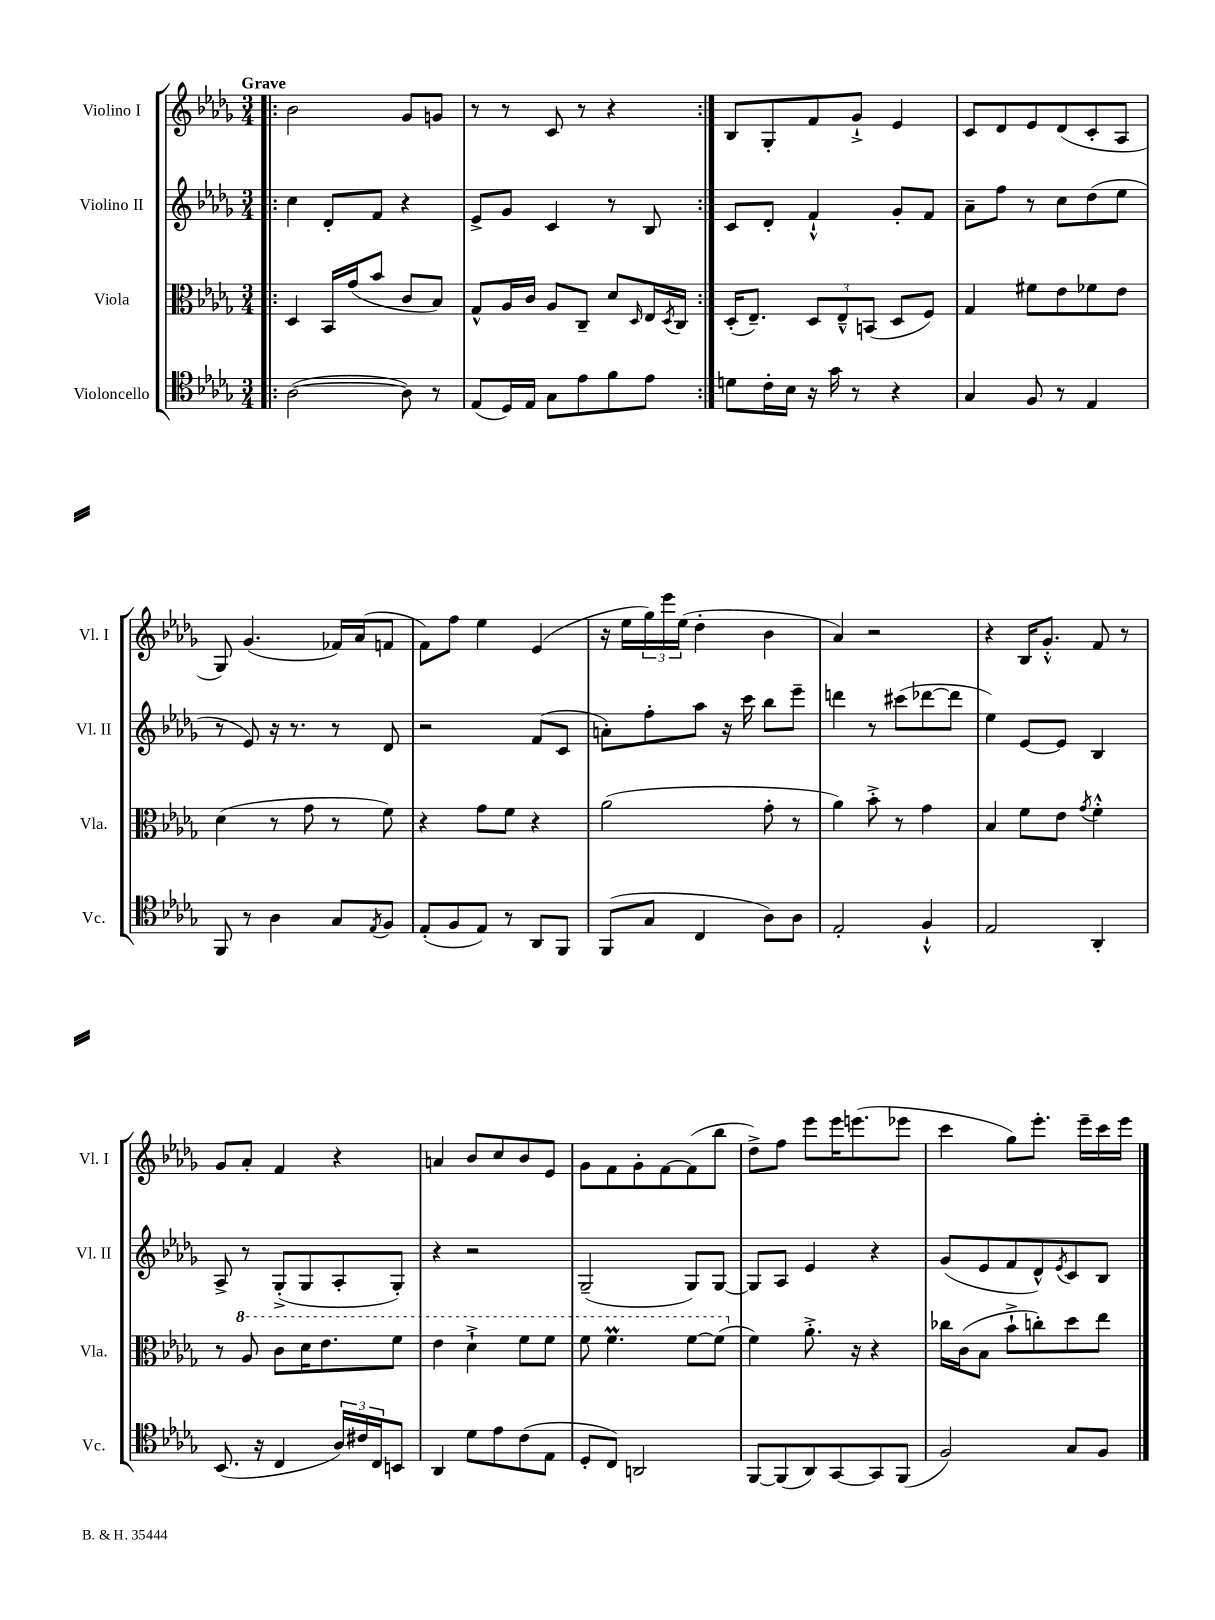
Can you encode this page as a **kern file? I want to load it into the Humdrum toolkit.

**kern	**kern	**kern	**kern
*part4	*part3	*part2	*part1
*staff4	*staff3	*staff2	*staff1
*I"Violoncello	*I"Viola	*I"Violino II	*I"Violino I
*I'Vc.	*I'Vla.	*I'Vl. II	*I'Vl. I
*clefC4	*clefC3	*clefG2	*clefG2
*k[b-e-a-d-g-]	*k[b-e-a-d-g-]	*k[b-e-a-d-g-]	*k[b-e-a-d-g-]
*M3/4	*M3/4	*M3/4	*M3/4
=1!|:	=1!|:	=1!|:	=1!|:
!	!	!	!LO:TX:a:B:t=Grave
([2A-\	4D-/	4cc\	2b-\
.	16BB-/LL	8d-'/L	.
.	(16g-/J	.	.
.	8b-/J	8f/J	.
8A-\])	8c/L	4r	8g-/L
8r	8B-/J)	.	8gn/J
=2	=2	=2	=2
(8E-/L	8G-^^/L	8e-^/L	8r
16D-/L)	16A-/L	8g-/J	8r
16E-/JJ	16c/JJ	.	.
8G-\L	8A-/L	4c/	8c/
8e-\	8C~/J	.	8r
8f\	8d-/L	8r	4r
.	16qqD-/	.	.
8e-\J	16E-/L	8B-/	.
.	8qD-/	.	.
.	16C/JJ	.	.
=3:|!	=3:|!	=3:|!	=3:|!
8dn\L	(16D-'/KL	8c/L	8B-/L
.	8.E-~/J)	.	.
16c'\L	.	8d-'/J	8G-'/
16B-\JJ	.	.	.
16r	12D-/L	4f`^^/	8f/
16g-\	.	.	.
.	12E-~^^/	.	.
8r	.	.	8g-`^/J
.	(12BBn/J	.	.
4r	8D-/L	8g-'/L	4e-/
.	8F/J)	8f/J	.
=4	=4	=4	=4
4G-/	4G-/	8a-~\L	8c/L
.	.	8ff\J	8d-/
8F/	8f#X\L	8r	8e-/
8r	8e-\	8cc\L	(8d-/
4E-/	8f-X\	(8dd-\	8c'/
.	8e-\J	8ee-\J	8A-/J
!!LO:LB:g=z
=5	=5	=5	=5
8FF/	(4d-\	8r	8G-/)
8r	.	8e-/)	(4.g-/
4A-\	8r	16r	.
.	.	8.r	.
.	8g-\	.	.
8G-/L	8r	8r	16f-X/LL)
.	.	.	(16a-/J
8qE-/	.	.	.
8F/J	8f\)	8d-/	8fn/J
=6	=6	=6	=6
(8E-'/L	4r	2r	8f\L)
8F/	.	.	8ff\J
8E-/J)	8g-\L	.	4ee-\
8r	8f\J	.	.
8AA-/L	4r	(8f/L	(4e-/
8FF/J	.	8c/J	.
=7	=7	=7	=7
(8FF/L	(2a-\	8an'\L)	16r
.	.	.	16ee-\LL
8G-/J	.	8ff'\	24gg-\)
.	.	.	24eee-\
.	.	.	(24ee-\JJ
4C/	.	8aa-\J	4dd-'\
.	.	16r	.
.	.	16ccc\	.
8A-\L)	8g-'\	8bb-\L	4b-\
8A-\J	8r	8eee-~\J	.
=8	=8	=8	=8
2E-'/	4a-\)	4dddn\	4a-/)
.	8b-'^\	8r	2r
.	8r	(8ccc#X\L	.
4F`^^/	4g-\	[8ddd-X\	.
.	.	8ddd-\J]	.
=9	=9	=9	=9
2E-/	4B-/	4ee-\)	4r
.	8f\L	[8e-/L	16B-/KL
.	.	.	8.g-'^^/J
.	8e-\J	8e-/J]	.
.	8qg-/	.	.
4AA-'/	4f'^^\	4B-/	8f/
.	.	.	8r
!!LO:LB:g=z
=10	=10	=10	=10
(8.BB-/	8r	8A-^/	8g-/L
*	*8va	*	*
.	8a-/	8r	8a-'/J
16r	.	.	.
4C/	8cc\L	(8G-'^/L	4f/
.	16dd-\K	8G-/	.
.	8.ee-\	.	.
24A-/LL)	.	8A-'/	4r
24c#X/	.	.	.
24C/J	.	.	.
8BBn/J	8ff\J	8G-'/J)	.
=11	=11	=11	=11
4AA-/	4ee-\	4r	4an/
8d-\L	4dd-`^\	2r	8b-/L
8e-\	.	.	8cc/
(8c\	8ff\L	.	8b-/
8E-\J	8ff\J	.	8e-/J
=12	=12	=12	=12
8D-'/L	8ff\	(2G-~/	8g-\L
8C/J)	4.ffm\	.	8f\
2AAn/	.	.	8g-'\
.	.	.	[8f\
.	[8ff\L	8G-/L)	(8f\]
.	(8ff\J]	[8G-/J	8bb-\J
=13	=13	=13	=13
*	*X8va	*	*
[8FF/L	4f\)	8G-/L]	8dd-^\L)
(8FF/]	.	8A-/J	8ff\J
8AA-/)	8.a-'^\	4e-/	8eee-\L
[8GG-/	.	.	16eee-\K
.	16r	.	(8.eeen\
8GG-/]	4r	4r	.
(8FF/J	.	.	8eee-X\J
=14	=14	=14	=14
2F/)	16cc-X\LL	(8g-/L	4ccc\
.	(16c\J	.	.
.	8B-\J	8e-/	.
.	8b-`^\L	8f/	8gg-\L)
.	8ccn'\)	8d-^^/)	8.eee-'\J
.	.	8qe-/	.
8G-/L	8dd-\	8c/	.
.	.	.	16eee-~\LL
8F/J	8ee-\J	8B-/J	16ccc\
.	.	.	16eee-\JJ
==	==	==	==
*-	*-	*-	*-
